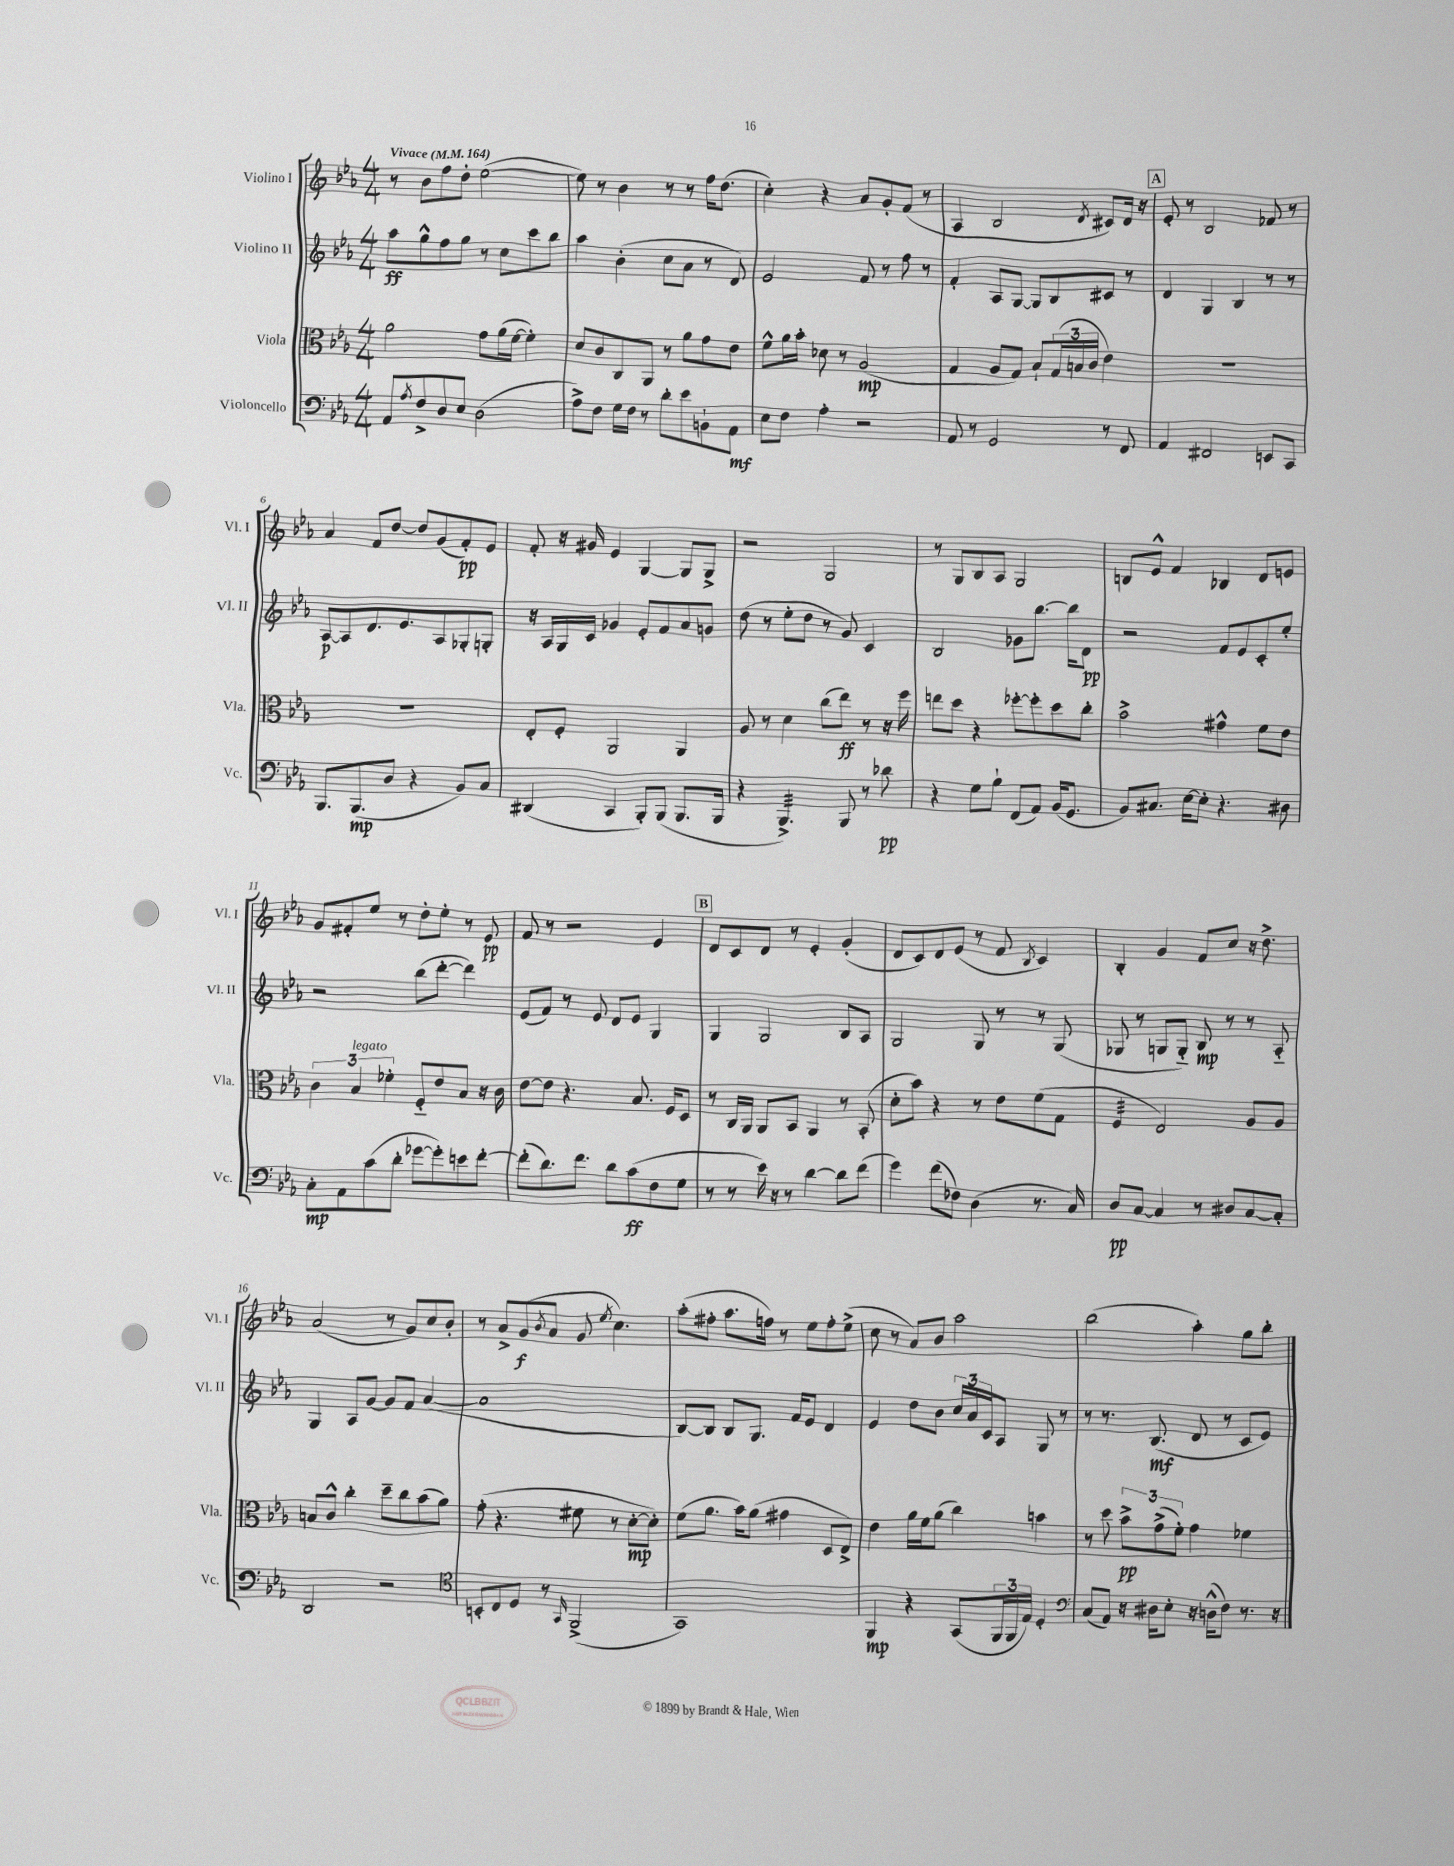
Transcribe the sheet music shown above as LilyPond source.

<<
\new StaffGroup <<
\new Staff = "s0" \with { instrumentName = "Violino I" shortInstrumentName = "Vl. I" } {
    \clef treble \key ees \major \numericTimeSignature \time 4/4 \tempo "Vivace" 4 = 164
    r8 bes'8 f''8 d''8-. ees''2~( |
    ees''8) r8 bes'4 r8 r8 f''16 d''8.( |
    c''4-.) r4 aes'8 g'8-. f'8( r8 |
    aes4 bes2 \acciaccatura { d'8 } cis'8) d'16 r16 |
    \mark \markup { \box "A" } ees'8-. r8 bes2 fes'8 r8 |
    aes'4 f'8 d''8~ d''8 g'8( f'8-.\pp) ees'8 |
    f'8-. r16 gis'16 ees'4 g4~ g8 g8-> |
    r2 g2 |
    r8 g8 bes8 aes8 g2 |
    b8 ees'8-^ f'4 bes4 d'8 e'8 |
    g'8 fis'8-. ees''8 r8 d''8-. ees''8-. r8 ees'8\pp |
    f'8 r8 r2 ees'4 |
    \mark \markup { \box "B" } d'8 c'8 d'8 r8 ees'4-. g'4-.( |
    d'8 c'8) d'8 ees'8( r8 f'8 \acciaccatura { bes8 } c'4) |
    bes4-. g'4 f'8 c''8 r16 d''8.-> |
    aes'2( r8 g'8) c''8 bes'8-. |
    r8 aes'8-> g'8\f( \acciaccatura { bes'8 } aes'8 g'8 \acciaccatura { ees''8 } c''4.) |
    aes''8-.( fis''8-. aes''8. f''16) r8 ees''8 f''8-. ees''8->( |
    c''8 r8 aes'8) bes'8 aes''2 |
    bes''2( aes''4-.) g''8 bes''8-. \bar "|." |
}
\new Staff = "s1" \with { instrumentName = "Violino II" shortInstrumentName = "Vl. II" } {
    \clef treble \key ees \major \numericTimeSignature \time 4/4
    aes''8\ff g''8-^ f''8 g''8 r8 c''8 c'''8 bes''8 |
    aes''4 bes'4-.( c''8 aes'8 r8 d'8) |
    ees'2 f'8 r8 f''8 r8 |
    f'4-. aes8 g8~ g8 bes8 cis'8 r8 |
    \mark \markup { \box "A" } d'4 g4 bes4 r8 r8 |
    aes8~\p aes8 d'8. ees'8. aes8 ges8-. g8-. |
    r16 aes16 g16 c'16 ges'4 ees'8-. f'8 aes'8 g'8 |
    d''8( r8 ees''8-. d''8 r8 g'8) c'4 |
    bes2 ges'8 bes''8.~ bes''16 d'8\pp |
    r2 f'8 ees'8 c'8-. ees''8-. |
    r2 bes''8( d'''8~-. d'''4) |
    ees'8( f'8) r8 ees'8 d'8 ees'8 g4 |
    \mark \markup { \box "B" } g4 g2 bes8 aes8 |
    g2 g8 r8 r8 g8( |
    ges8 r8 g8 g8-_) bes8\mp r8 r8 aes8-_ |
    g4 aes8 g'8~ g'8 f'8 aes'4~( |
    aes'1 |
    bes8~) bes8 bes8 g8. f'16 ees'8 d'4 |
    ees'4 d''8 bes'8 \tuplet 3/2 { c''16 aes'16 c'16 } aes8 g8 r8 |
    r8 r8. bes8.\mf( d'8 r8 c'8 ees'8) \bar "|." |
}
\new Staff = "s2" \with { instrumentName = "Viola" shortInstrumentName = "Vla." } {
    \clef alto \key ees \major \numericTimeSignature \time 4/4
    aes'2 g'8 aes'16( f'16~ f'4-.) |
    d'8 c'8 c8 aes,8 r8 aes'8 g'8 ees'8 |
    f'8-^ aes'16 bes'16-. des'8 r8 aes2\mp( |
    g4 aes8 g8) bes8-! \tuplet 3/2 { g16( b16 c'16 } ees'4) |
    \mark \markup { \box "A" } R1 |
    R1 |
    ees8-. f8-. aes,2 aes,4 |
    aes8 r8 d'4 c''8( ees''8\ff) r8 r16 f''16 |
    e''8 d''8 r4 fes''8~-. fes''8-. d''8 c''8-. |
    bes'2-> gis'4-^ f'8 ees'8 |
    \tuplet 3/2 { c'4 bes4^\markup { \italic "legato" } fes'4-. } f8-_ ees'8 bes8 r16 c'16 |
    ees'8~ ees'8 r4. bes8. f16 d8 |
    \mark \markup { \box "B" } r8 c16 aes,16 aes,8 bes,8 aes,4 r8 bes,8-.( |
    d'8-. bes'8) r4 r8 ees'8 f'8( g8 |
    f4:32 ees2) aes8 aes8 |
    b8 c'8-^ c''4-. d''8-- c''8 bes'8( aes'8) |
    g'8-.( r4. fis'8 r8 d'8~-.\mp d'8-.) |
    f'8( aes'8. bes'16) aes'8( gis'4 d8 ees8->) |
    ees'4 aes'16 f'16 aes'8( c''4) b'4 |
    r8 d''8 \tuplet 3/2 { bes'8->\pp g'8->( f'8-.) } g'4 fes'4 \bar "|." |
}
\new Staff = "s3" \with { instrumentName = "Violoncello" shortInstrumentName = "Vc." } {
    \clef bass \key ees \major \numericTimeSignature \time 4/4
    aes,8 \acciaccatura { aes8 } f8-> d8 ees8 d2( |
    aes8->) f8 g16 f16 r8 d'8-. ees'8 b,8-! aes,8\mf |
    ees8 f8 aes4-. r2 |
    aes,8 r8 g,2 r8 f,8 |
    \mark \markup { \box "A" } aes,4 fis,2 e,8 c,8 |
    bes,,8. bes,,8.\mp( d8 r4 bes,8) c8 |
    dis,4( c,4 bes,,8-.) bes,,8( bes,,8. bes,,16 |
    r4 bes,,4.:32->) bes,,8 r8 des'8\pp |
    r4 g8 bes8-! f,8( aes,8) bes,16( g,8. |
    bes,8) cis8. ees16~ ees8-. r4. dis8 |
    c8-.\mp aes,8 c'8( d'8-. ges'8~ ges'8-.) e'8 f'8~-. |
    f'8-.( d'8.) f'8. d'8 c'8\ff( f8 g8 |
    \mark \markup { \box "B" } r8 r8 ees'16) r16 r8 d'4~ d'8 f'8( |
    g'4) f'8( fes8) d4( r8. c16) |
    d8\pp c8~ c4 r8 dis8 c8~ c8-. |
    d,2 r2 |
    \clef tenor b,8-. c8 d8 r8 \grace { g,16 } f,2->( |
    g,1) |
    f,4\mp r4 g,8( \tuplet 3/2 { f,16 f,16 ees16) } d4-. |
    \clef bass c8( aes,8) r16 dis16 ees8-. r16 d16-^( f8) r8. r16 \bar "|." |
}
>>
>>
